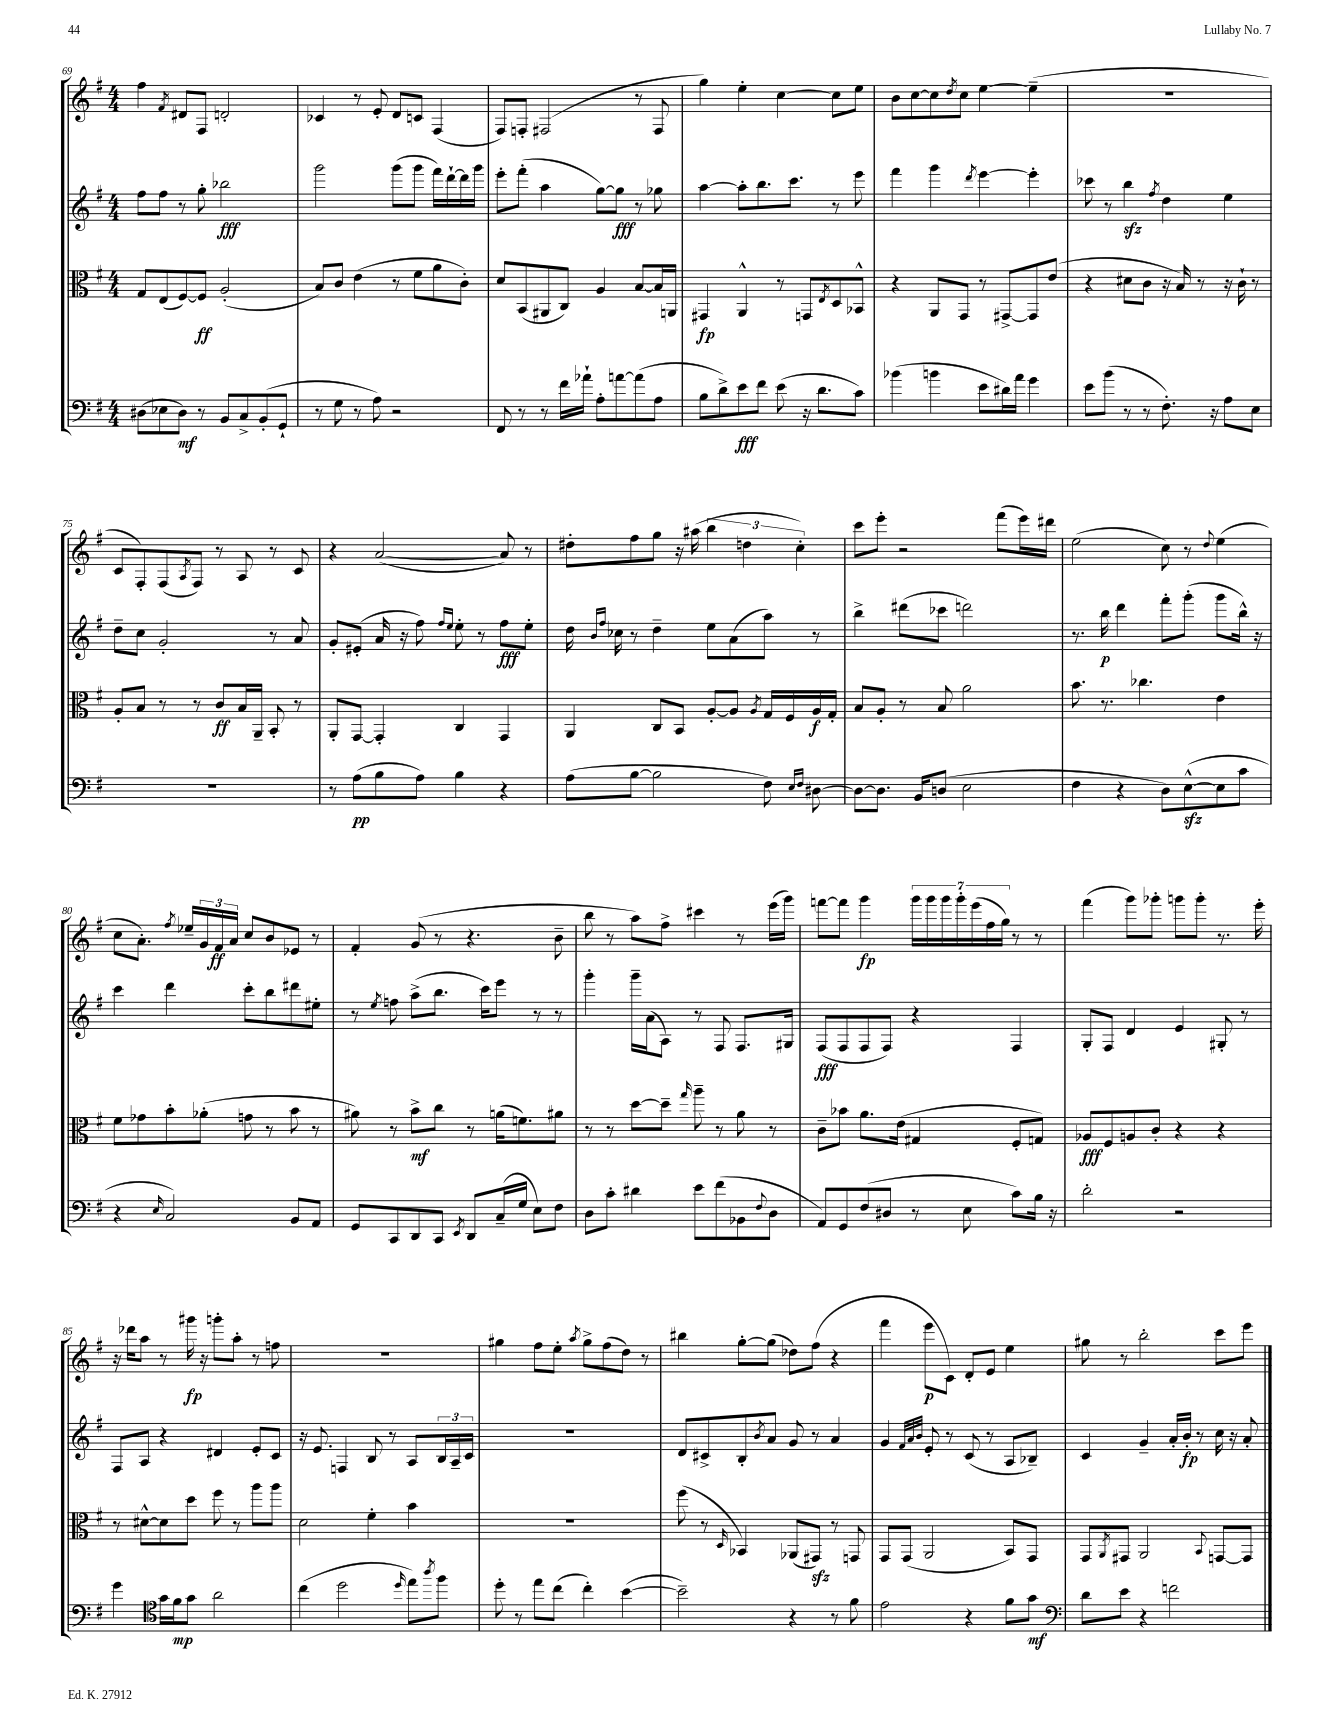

**kern	**kern	**kern	**kern
*staff4	*staff3	*staff2	*staff1
*clefF4	*clefC3	*clefG2	*clefG2
*k[f#]	*k[f#]	*k[f#]	*k[f#]
*M4/4	*M4/4	*M4/4	*M4/4
(8D#	8G	8ff#	4ff#
8E-	(8E	8ff#	.
.	.	.	8qf#
8D#)	[8F#)	8r	8d#
8r	8F#]	8gg'	8F#
8BB	(2A'	2bb-	2d'
8C^	.	.	.
(8BB'	.	.	.
8GG`	.	.	.
=	=	=	=
8r	8B)	2ggg	4c-
8G	8c	.	.
8r	(4e	.	8r
8A)	.	.	8e'
2r	8r	(8ggg	8d
.	8f#	8ggg	8c
.	8a	16fff#)	(4F#
.	.	[16ddd`	.
.	8c')	16ddd]	.
.	.	16ggg	.
=	=	=	=
8FF#	8d	8eee'	8F#)
8r	(8BB	(8fff#'	8F'
8r	8AA#	4aa	(2F#
16f#	8C)	.	.
16a-`	.	.	.
8A'	4A	[8gg)	.
[8a	.	8gg]	.
(8a]	[8B	8r	8r
8A	16B]	8gg-	8F#
.	16AA	.	.
=	=	=	=
8B	4GG#	[4aa	4gg)
8d^)	.	.	.
8e	4AA^^	8aa']	4ee'
8f#	.	8.bb	.
(8e	8r	.	[4cc
.	.	8.ccc	.
16r	8GG	.	.
8.d	.	.	.
.	8qE	.	.
.	8D	8r	8cc]
8c)	8BB-^^	8eee	8ee
=	=	=	=
(4b-	4r	4fff#	8b
.	.	.	[8cc
4b	8AA	4ggg	8cc]
.	.	.	8qdd
.	8GG	.	8cc
.	.	8qddd	.
8e	8r	[4eee	[4ee
16d#)	[8GG#^	.	.
16a	.	.	.
4g	8GG#]	4eee']	(4ee~]
.	(8e	.	.
=	=	=	=
8e	4r	8ccc-	1r
(8b	.	8r	.
8r	8d#	4bb	.
8r	8c	.	.
.	.	8qff#	.
8.F#')	16r	4dd	.
.	16B)	.	.
.	8r	.	.
16r	.	.	.
8A	16r	4ee	.
.	16c`	.	.
8E	8r	.	.
=	=	=	=
1r	8A'	8dd~	8c
.	8B	8cc	8F#')
.	8r	2g'	(8F#
.	.	.	8qA
.	8r	.	8F#)
.	8c	.	8r
.	16B	.	8A
.	16AA~	.	.
.	8BB'	8r	8r
.	8r	8a	8c
=	=	=	=
8r	8AA'	8g'	4r
(8A	[8GG	(8e#'	.
8B	4GG']	16a	([2a
.	.	16r	.
8A)	.	8ff#)	.
.	.	16qqff#	.
.	.	16qqee	.
4B	4C	8ee'	.
.	.	8r	.
4r	4GG	8ff#	8a])
.	.	8ee'	8r
=	=	=	=
(8A	4AA	16dd	8dd#'
.	.	16qqb	.
.	.	16qqff#	.
.	.	16cc-	.
[8B	.	8r	8ff#
2B]	8C	4dd~	8gg
.	8BB	.	16r
.	.	.	(16aa#
.	[8A'	8ee	6bb
.	8A]	(8a	.
.	.	.	6dd
.	8qA	.	.
8F#)	16G	8aa)	.
.	16F#	.	.
.	.	.	6cc')
16qqE	.	.	.
16qqF#	.	.	.
[8D#	16A	8r	.
.	16G'	.	.
=	=	=	=
8D#_	8B	4bb^	8ccc
8.D#]	8A'	.	8eee'
.	8r	(8ddd#	2r
16BB	.	.	.
(8D	8B	8ccc-	.
2E	2a	2ddd)	.
.	.	.	(8fff#
.	.	.	16eee)
.	.	.	16ddd#
=	=	=	=
4F#	8.b	8.r	(2ee
.	8.r	16bb	.
4r	.	4ddd	.
.	4.cc-	.	.
8D)	.	8fff#'	8cc)
([8E^^	.	(8ggg'	8r
.	.	.	8qqdd
8E]	4e	8ggg	(4ee
8c	.	16bb^^)	.
.	.	16r	.
=	=	=	=
4r	8f#	4ccc	8cc
.	8g-	.	8.a')
16qqE	.	.	.
2C)	8b'	4ddd	.
.	.	.	8qff#
.	.	.	16ee-~
.	(8a-'	.	24g
.	.	.	24f#
.	.	.	24a
.	8g	8ccc'	8cc
.	8r	8bb	8b
8BB	8b	8ddd#	8e-
8AA	8r	8ee#'	8r
=	=	=	=
8GG	8a#)	8r	4f#'
.	.	8qee	.
8CC	8r	8ff	.
8DD	8b^	(8aa^	(8g
8CC	8cc	8.bb	8r
8qEE	.	.	.
8DD	8r	.	4.r
.	.	16ccc)	.
(16C~	(16a	8eee	.
16G	8.f)	.	.
8E)	.	8r	.
8F#	8a#	8r	8b~
=	=	=	=
8D	8r	4ggg'	8bb
8c'	8r	.	8r
4d#	[8dd	16ggg~	8aa)
.	.	(16a	.
.	8dd~]	8A)	8ff#^
.	16qqgg	.	.
8e	8aa~	8r	4ccc#
(8f#	8r	8F#	.
8BB-	8a	8.F#	8r
8qqF#	.	.	.
8D	8r	.	(16eee
.	.	16G#	16ggg)
=	=	=	=
8AA)	8c~	(8F#	[8fff
8GG	8b-	8F#	8fff]
(8F#	8.a	8F#	4ggg
8D#	.	8F#)	.
.	(16e	.	.
8r	4G#	4r	28ggg
.	.	.	28ggg
.	.	.	28ggg
.	.	.	28ggg'
8E	.	.	.
.	.	.	(28eee
.	.	.	28ff#
.	.	.	28gg)
8c)	8F#'	4F#	8r
16B	8G)	.	8r
16r	.	.	.
=	=	=	=
2d'	8A-	8G'	(4fff#
.	8F#	8F#	.
.	8A	4d	8ggg)
.	8c'	.	8ggg-'
2r	4r	4e	8ggg
.	.	.	8ggg'
.	4r	8G#'	8.r
.	.	8r	.
.	.	.	16eee'
=	=	=	=
4g	8r	8F#	16r
.	.	.	16ddd-
.	[8d#^^	8A	8aa
*clefC4	*	*	*
16g	8d#]	4r	8r
16f#	.	.	.
8g	8dd	.	16ggg#
.	.	.	16r
2a	8ff#	4d#	8ggg'
.	8r	.	8aa'
.	8aa	8e'	8r
.	8aa	8c	8ff
=	=	=	=
(4cc	2d	16r	1r
.	.	8.e	.
2dd	.	4F	.
.	4f#'	8B	.
.	.	8r	.
16qqdd	.	.	.
8ee)	4b	8A	.
8qaa	.	.	.
8ff#	.	24B	.
.	.	24A~	.
.	.	24c	.
=	=	=	=
8dd'	1r	1r	4gg#
8r	.	.	.
8ee	.	.	8ff#
(8cc	.	.	8ee'
.	.	.	8qaa
4cc')	.	.	8gg#^
.	.	.	(8ff#
([4b	.	.	8dd)
.	.	.	8r
=	=	=	=
2b~])	(8ff#	8d	4bb#
.	8r	8c#^	.
.	16qqD	.	.
.	4BB-)	8B'	[8gg'
.	.	8qb	.
.	.	8a	(8gg]
4r	(8AA-	8g	8dd-)
.	8GG#)	8r	(8ff#
8r	8r	4a	4r
8f#	8GG	.	.
=	=	=	=
2e	8GG	4g	4fff#
.	(8GG	.	.
.	.	32qqf#	.
.	.	32qqa	.
.	.	32qqb	.
.	2AA	8e'	8eee
.	.	8r	8c)
4r	.	(8c	8d'
.	.	8r	8e
8f#	8BB)	8A	4ee
8g	8GG	8B-~)	.
=	=	=	=
*clefF4	*	*	*
8d	8GG	4c	8gg#
.	8qAA	.	.
8e	8GG#	.	8r
4r	2AA	4g~	2bb'
2f	.	16a'	.
.	.	16b'	.
.	.	8r	.
.	8qqBB	.	.
.	[8GG	16cc	8ccc
.	.	16r	.
.	8GG]	8a'	8eee
==	==	==	==
*-	*-	*-	*-
